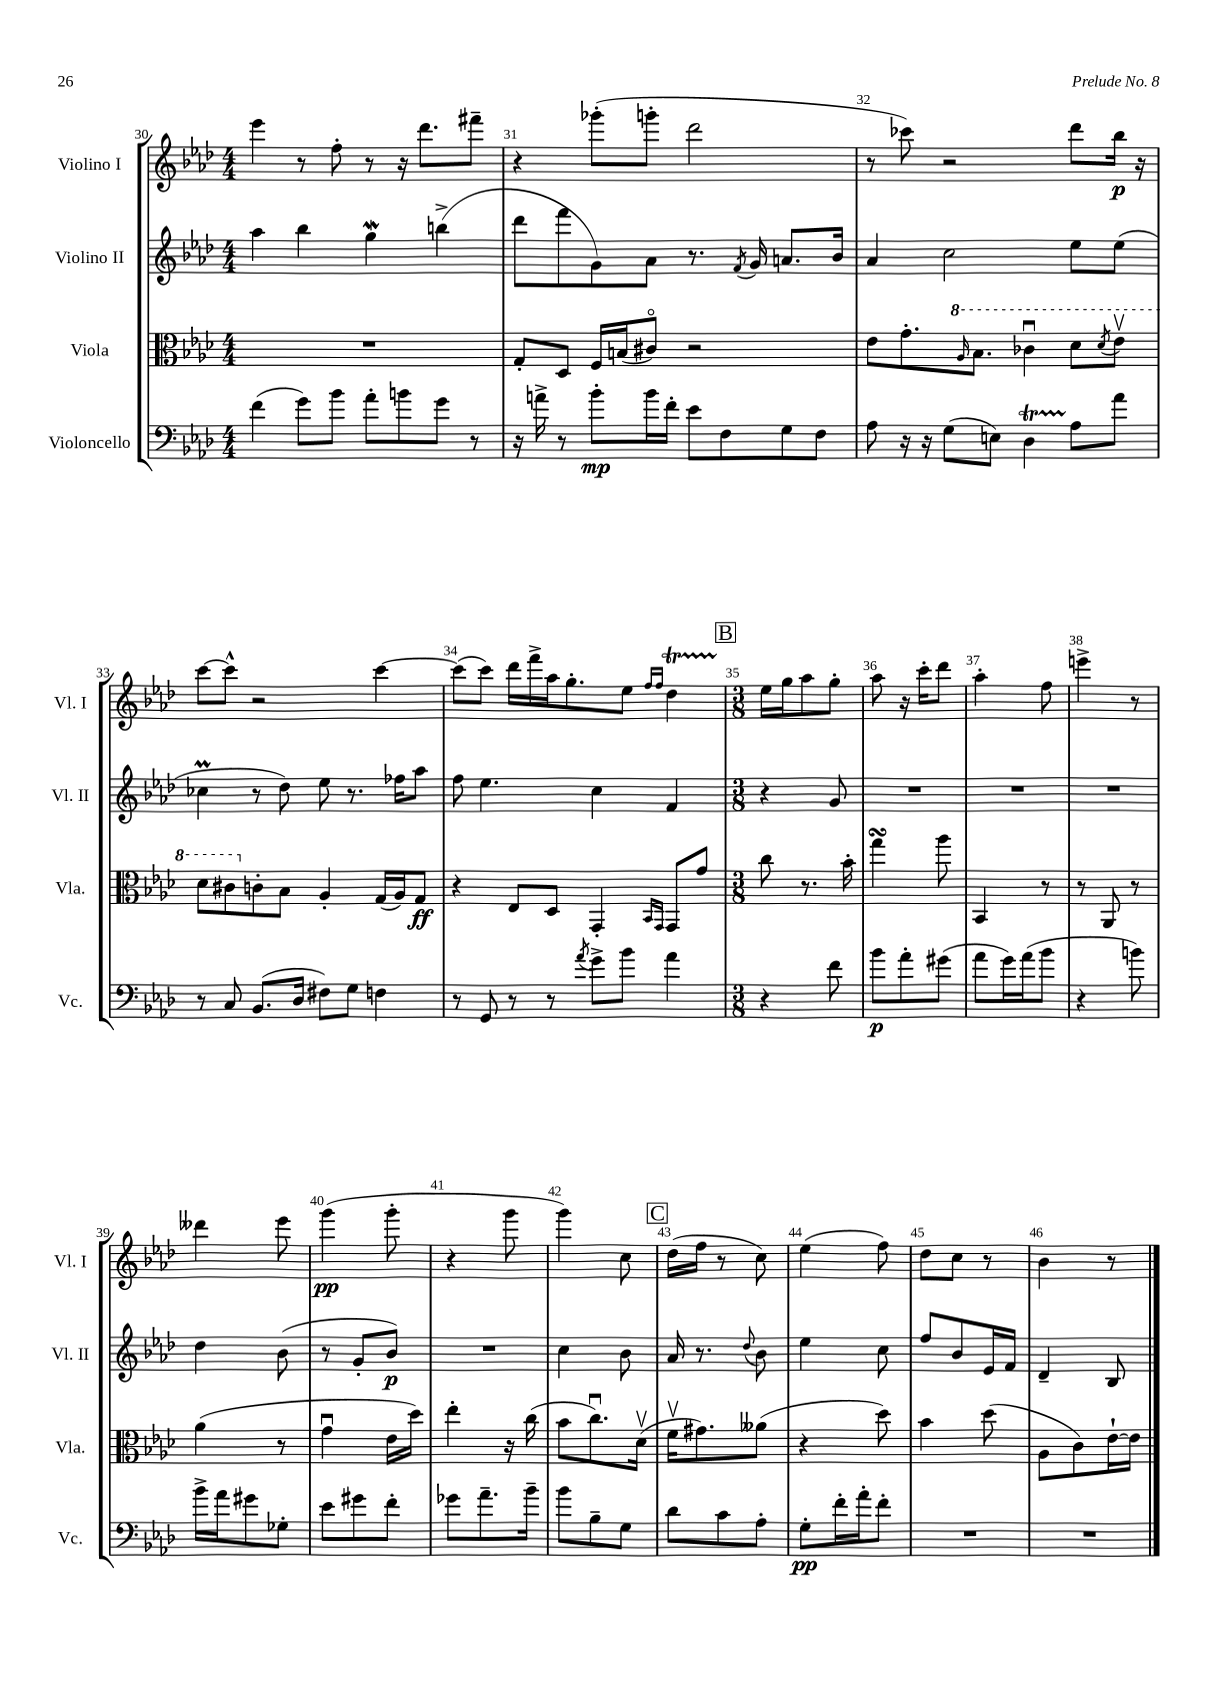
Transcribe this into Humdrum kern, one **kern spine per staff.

**kern	**kern	**kern	**kern
*staff4	*staff3	*staff2	*staff1
*clefF4	*clefC3	*clefG2	*clefG2
*k[b-e-a-d-]	*k[b-e-a-d-]	*k[b-e-a-d-]	*k[b-e-a-d-]
*M4/4	*M4/4	*M4/4	*M4/4
(4f	1r	4aa-	4eee-
8g)	.	4bb-	8r
8b-	.	.	8ff'
8a-'	.	4gg	8r
8b	.	.	16r
.	.	.	8.ddd-
8g	.	(4bb^	.
8r	.	.	8fff#~
=	=	=	=
16r	8G'	8ddd-	4r
16a^	.	.	.
8r	8D-	8fff	.
8b-'	16F	8g)	(8ggg-'
.	(16B	.	.
16b-	8c#o)	8a-	8ggg'
16f'	.	.	.
8e-	2r	8.r	2ddd-
8F	.	.	.
.	.	8qf	.
.	.	16g	.
8G	.	8.a	.
8F	.	.	.
.	.	16b-	.
=	=	=	=
8A-	8e-	4a-	8r
16r	8.g'	.	8ccc-)
16r	.	.	.
(8G	.	2cc	2r
.	16qqa-	.	.
.	8.b-	.	.
8E)	.	.	.
4D-	4cc-u	.	.
8A-	8dd-	8ee-	8ddd-
.	8qdd-	.	.
8a-	8ee-v	(8ee-	16bb-
.	.	.	16r
=	=	=	=
8r	8dd-	4cc-	[8ccc
8C	8cc#	.	8ccc^^]
(8.BB-	8c'	8r	2r
.	8B-	8dd-)	.
16D-	.	.	.
8F#)	4A-'	8ee-	.
8G	.	8.r	.
4F	(16G	.	[4ccc
.	16A-)	16ff-	.
.	8G	8aa-	.
=	=	=	=
8r	4r	8ff	(8ccc]
8GG	.	4.ee-	8ccc)
8r	8E-	.	16ddd-
.	.	.	16fff^
8r	8D-	.	16aa-
.	.	.	8.gg'
8qa-	.	.	.
8g^	4GG'	4cc	.
8b-	.	.	8ee-
.	16qqBB-	.	16qqff
.	16qqGG	.	16qqff
4a-	8GG	4f	4dd-
.	8g	.	.
=	=	=	=
*M3/8	*M3/8	*M3/8	*M3/8
4r	8cc	4r	16ee-
.	.	.	16gg
.	8.r	.	8aa-
8f	.	8g	8gg'
.	16b-'	.	.
=	=	=	=
8b-	4gg	4.r	8aa-
8a-'	.	.	16r
.	.	.	16ccc'
(8g#	8aa-	.	8ddd-
=	=	=	=
8a-	4BB-	4.r	4aa-'
16g)	.	.	.
(16a-	.	.	.
8b-	8r	.	8ff
=	=	=	=
4r	8r	4.r	4eee^
.	8AA-	.	.
8b)	8r	.	8r
=	=	=	=
16b-^	(4a-	4dd-	4ddd--
16a-	.	.	.
8g#	.	.	.
8G-'	8r	(8b-	8eee-
=	=	=	=
8e-	4gu	8r	(4ggg
8g#	.	8g'	.
8f'	16e-	8b-)	8ggg'
.	16dd-)	.	.
=	=	=	=
8g-	4ee-'	4.r	4r
8.a-~	.	.	.
.	16r	.	8ggg
16b-~	(16cc	.	.
=	=	=	=
8b-	8b-	4cc	4ggg)
8B-~	8.ccu)	.	.
8G	.	8b-	8cc
.	(16d-v	.	.
=	=	=	=
8d-	16fv	16a-	(16dd-
.	8.g#)	8.r	16ff
8c	.	.	8r
.	.	8qqdd-	.
8A-'	(8a--	8b-	8cc)
=	=	=	=
8G'	4r	4ee-	(4ee-
16f'	.	.	.
16a-'	.	.	.
8f'	8dd-)	8cc	8ff)
=	=	=	=
4.r	4b-	8ff	8dd-
.	.	8b-	8cc
.	(8dd-	16e-	8r
.	.	16f	.
=	=	=	=
4.r	8A-	4d-~	4b-
.	8c)	.	.
.	[16e-`	8B-	8r
.	16e-]	.	.
==	==	==	==
*-	*-	*-	*-
